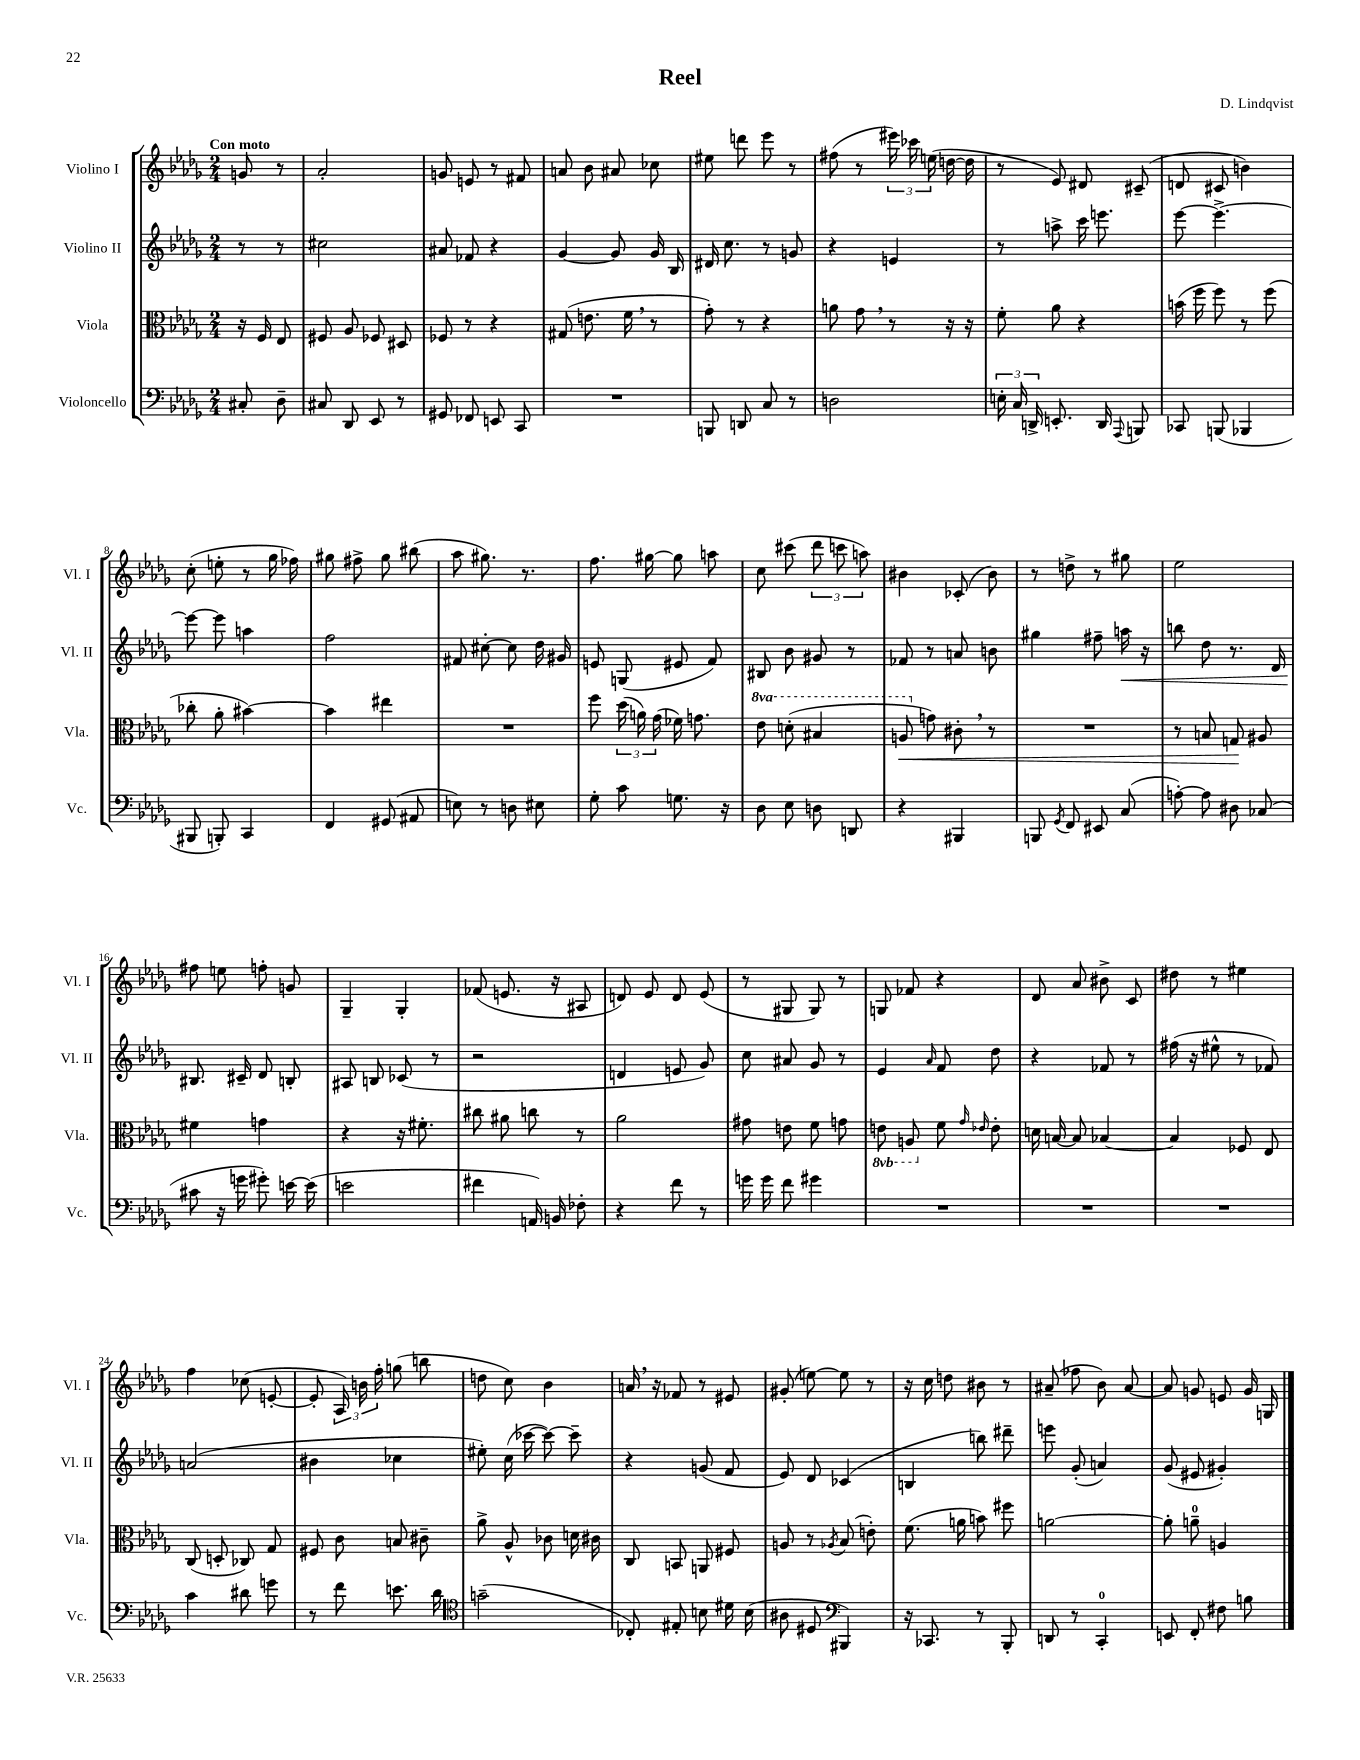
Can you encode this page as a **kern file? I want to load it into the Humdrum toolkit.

**kern	**kern	**kern	**kern
*staff4	*staff3	*staff2	*staff1
*clefF4	*clefC3	*clefG2	*clefG2
*k[b-e-a-d-g-]	*k[b-e-a-d-g-]	*k[b-e-a-d-g-]	*k[b-e-a-d-g-]
*M2/4	*M2/4	*M2/4	*M2/4
8C#'	16r	8r	8g
.	16F	.	.
8D-~	8E-	8r	8r
=	=	=	=
8C#	8F#	2cc#	2a-'
8DD-	8A-	.	.
8EE-	8F-	.	.
8r	8D#	.	.
=	=	=	=
8GG#	8F-	8a#	8g
8FF-	8r	8f-	8e
8EE	4r	4r	8r
8CC	.	.	8f#
=	=	=	=
2r	(8G#	[4g-	8a
.	8.e	.	8b-
.	.	8g-]	8a#
.	16f	.	.
.	8r	16g-	8cc-
.	.	16B-	.
=	=	=	=
8BBB	8g-')	16d#	8ee#
.	.	8.cc	.
8DD	8r	.	8ddd
8C	4r	8r	8eee-
8r	.	8g	8r
=	=	=	=
2D	8a	4r	(8ff#
.	8g-	.	8r
.	8r	4e	24eee#)
.	.	.	24ccc-
.	.	.	(24ee
.	16r	.	[16dd
.	16r	.	16dd]
=	=	=	=
24E'	8f'	8r	8r
24C	.	.	.
24DD^	.	.	.
8.EE'	8a-	8aa^	8e-)
.	4r	16ccc	8d#
16DD	.	8.eee	.
8qqAAA-	.	.	.
8BBB	.	.	(8c#~
=	=	=	=
8CC-	(16b	[8eee-	8d
.	16ff	.	.
(8BBB	8ff)	4.eee-^_	8c#
4BBB-	8r	.	4b)
.	(8ff	.	.
=	=	=	=
8BBB#	8cc-'	8eee-_	(8cc'
8BBB')	8a-'	8eee-]	8ee'
4CC	[4b#)	4aa	8r
.	.	.	16gg-
.	.	.	16ff-)
=	=	=	=
4FF	4b#]	2ff	8gg#
.	.	.	8ff#^
(8GG#	4ee#	.	8gg#
8AA#	.	.	(8bb#
=	=	=	=
8E)	2r	8f#	8aa-
8r	.	[8cc#'	8.gg#)
8D	.	8cc#]	.
.	.	.	8.r
8E#	.	16dd-	.
.	.	16g#	.
=	=	=	=
8G-'	8ff	8e	8.ff
8c	(24dd-	(8G	.
.	24a)	.	.
.	.	.	[16gg#
.	(24g-	.	.
8.G	16f-)	8e#	8gg#]
.	8.g	.	.
.	.	8f)	8aa
16r	.	.	.
=	=	=	=
8D-	8ee-	8B#	8cc
8E-	(8dd'	8b-	(8ccc#
8D	4b#	8g#	12ddd-
.	.	.	12ccc
8DD	.	8r	.
.	.	.	12aa)
=	=	=	=
4r	8a	8f-	4b#
.	8g)	8r	.
4BBB#	8c#'	8a	(8c-'
.	8r	8b	8b#)
=	=	=	=
8BBB	2r	4gg#	8r
8qGG-	.	.	.
8FF	.	.	8dd^
8EE#	.	8ff#~	8r
(8C	.	16aa	8gg#
.	.	16r	.
=	=	=	=
[8A')	8r	8bb	2ee-
8A]	8B	8dd-	.
8D#	8G	8.r	.
(8C-	8A#	.	.
.	.	16d-	.
=	=	=	=
8c#	4f#	8.B#	8ff#
16r	.	.	8ee
16g	.	16c#~	.
8g#')	4g	8d-	8ff'
[16e	.	8B'	8g
(16e]	.	.	.
=	=	=	=
2e	4r	8A#	4G-~
.	.	8B	.
.	16r	(8c-	4G-'
.	8.f#'	.	.
.	.	8r	.
=	=	=	=
4f#	8cc#	2r	(8f-
.	8a#	.	8.e
16AA)	8cc	.	.
16BB	.	.	16r
8F-'	8r	.	8A#
=	=	=	=
4r	2a-	4d	8d)
.	.	.	8e-
8f	.	8e	8d
8r	.	8g-)	(8e-
=	=	=	=
16g	8g#	8cc	8r
16g	.	.	.
8f	8e	8a#	8G#
4g#	8f	8g-	8G#)
.	8g	8r	8r
=	=	=	=
2r	8E	4e-	8G
.	8AA	.	8f-
.	.	16qqa-	.
.	8f	8f	4r
.	16qqg-	.	.
.	16qqe-	.	.
.	8e-'	8dd-	.
=	=	=	=
2r	16d	4r	8d-
.	[16B	.	.
.	8B]	.	8a-
.	[4B-	8f-	8b#^
.	.	8r	8c
=	=	=	=
2r	4B-]	(16ff#	8dd#
.	.	16r	.
.	.	8ee#^^	8r
.	8F-	8r	4ee#
.	8E-	8f-)	.
=	=	=	=
4c	(8C	(2a	4ff
.	8D'	.	.
8d#	8C-)	.	(8cc-
8g	8G-	.	[8e'
=	=	=	=
8r	8F#	4b#	8e']
8f	8c	.	24A-)
.	.	.	24b
.	.	.	24ff'
8.e	8B	4cc-	(8gg
.	8c#~	.	8bb
16d-	.	.	.
=	=	=	=
*clefC4	*	*	*
(2g~	8a-^	8ee#')	8dd
.	8A-^^	(16cc	8cc)
.	.	[16ccc-	.
.	8c-	8ccc-_)	4b-
.	16d	8ccc-~]	.
.	16c#	.	.
=	=	=	=
8C-')	8C	4r	16a
.	.	.	16r
8E#'	8BB	.	8f-
8B	8AA	(8g	8r
16d#	8F#	8f	8e#
(16B	.	.	.
=	=	=	=
8A#	8A	8e-)	(8g#'
8D#	8r	8d-	[8ee)
*clefF4	*	*	*
.	8qA-	.	.
4BBB#)	(8B-	(4c-	8ee]
.	8e')	.	8r
=	=	=	=
16r	(8.f	4B	16r
8.CC-	.	.	16cc
.	.	.	8dd
.	16a	.	.
8r	8b)	8bb)	8b#
8BBB-'	8ff#	8ddd#~	8r
=	=	=	=
8DD	[2a	8eee	(8a#~
8r	.	(8g-'	8ff-
4CC'	.	4a)	8b-)
.	.	.	[8a#
=	=	=	=
8EE	8a']	(8g-	8a#]
8FF'	8a~	8e#	8g
8F#	4A	4g#')	8e
8B	.	.	16g
.	.	.	16G
==	==	==	==
*-	*-	*-	*-
